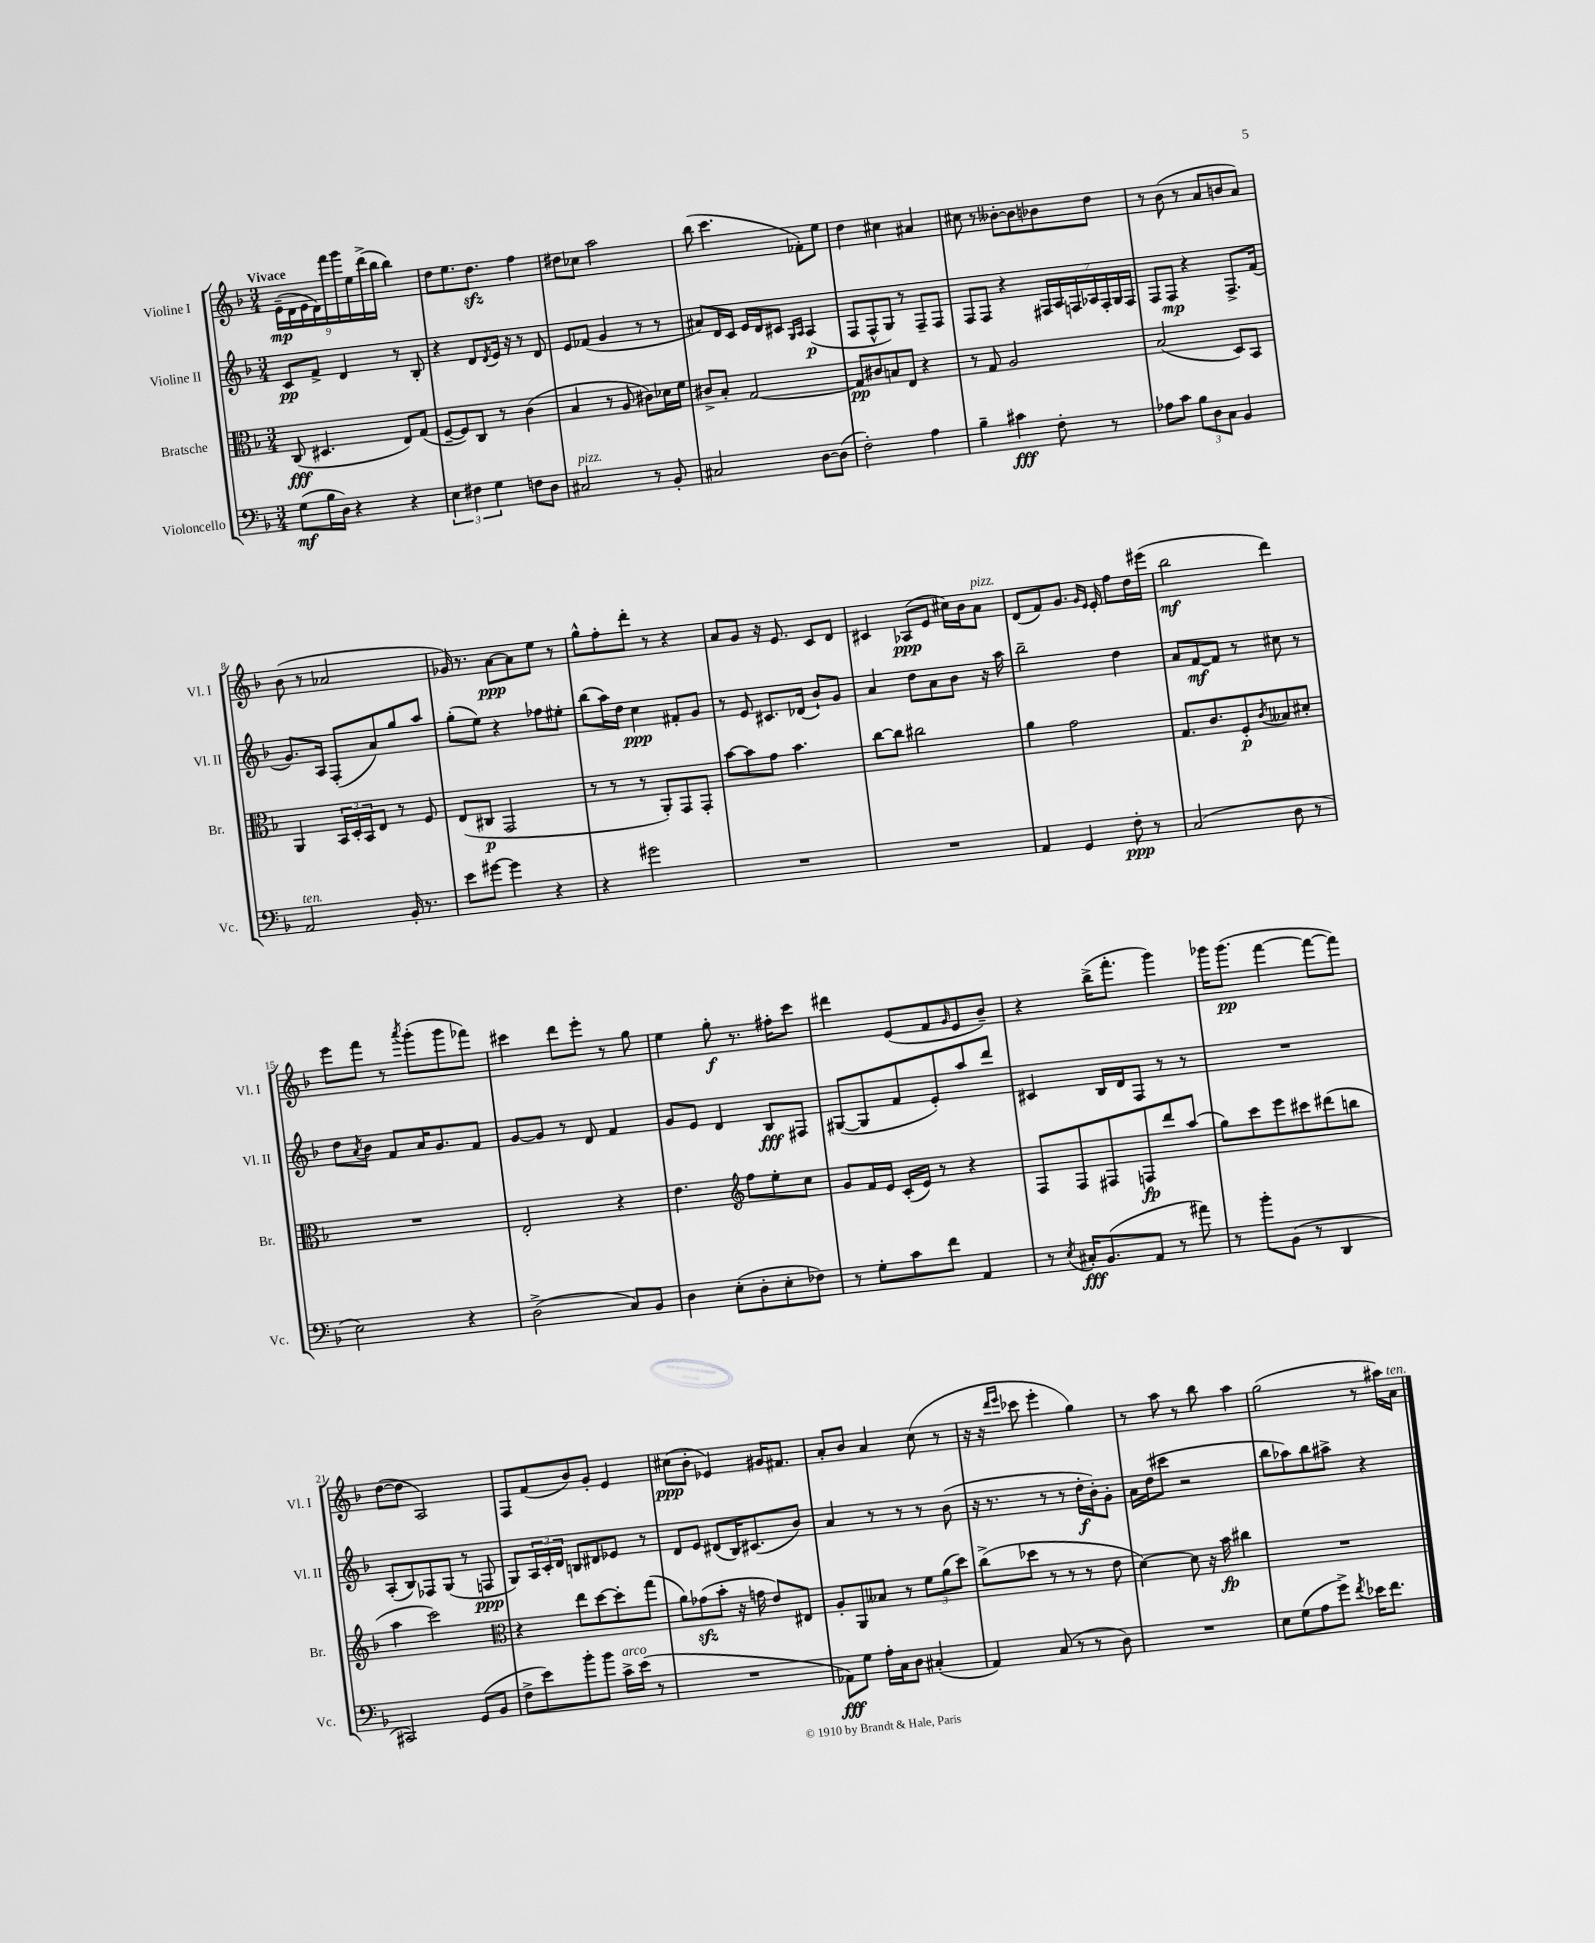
<<
\new StaffGroup <<
\new Staff = "s0" \with { instrumentName = "Violine I" shortInstrumentName = "Vl. I" } {
    \clef treble \key f \major \numericTimeSignature \time 3/4 \tempo "Vivace"
    \tuplet 9/8 { e'16--\mp( d'16 e'16 d'16) f'''16 g'''16 e''16 d'''16->( bes''16 } bes''4) |
    d''8 e''8. d''8.\sfz f''4 |
    dis''8 ces''8 a''2 |
    bes''8( c'''4. fes'8-.) e''8 |
    d''4 cis''4 ais'4 |
    cis''8 r8 beses'8~-. beses'8 bes'8 d''8 |
    r8 bes'8( r8 a'8 b'8 a'8) |
    bes'8( r8 aes'2 |
    ges'16) r8. a'8~\ppp a'8 e''8 r8 |
    g''8-^ f''8-. d'''8-. r8 r4 |
    a'8 g'8 r16 e'8. c'8 d'8 |
    cis'4 aes8\ppp( e'8 cis''16) bes'16 a'8^\markup { \italic "pizz." } |
    d'8( f'8) g'8. \grace { g'16 e'16 } e'16-. f''8 d''16 eis'''16( |
    bes''2\mf d'''4) |
    e'''8 f'''8 r8 \acciaccatura { a'''8 } g'''8-.( g'''8 fes'''8) |
    cis'''4 d'''8 e'''8-. r8 g''8 |
    e''4 g''8-.\f r8. fis''16-. c'''8 |
    dis'''4 e'8( f'8 \grace { g'16 } e'8 bes'8--) |
    r4 bes''16->( f'''8.-. g'''4) |
    ges'''16 ges'''8.\pp( f'''4~ f'''8~ f'''8) |
    d''8~( d''8 a2) |
    f8 f'8( bes'8) g'8-. e'4 |
    cis''8\ppp( bes'8-. ees'4) gis'16 fis'8. |
    a'8-. bes'8 a'4 c''8( r8 |
    r16 r16 \grace { d'''16 e'''16 } ces'''8 e'''4-. g''4) |
    r8 a''8 r8 bes''8 a''4 |
    g''2( r8 ais''16) a'16^\markup { \italic "ten." } \bar "|." |
}
\new Staff = "s1" \with { instrumentName = "Violine II" shortInstrumentName = "Vl. II" } {
    \clef treble \key f \major \numericTimeSignature \time 3/4
    c'8\pp f'8-> d'4 r8 bes8-. |
    r4 d'8 \acciaccatura { d'8 } e'16 r16 r8 d'8 |
    e'8 fes'8( g'4 r8 r8 |
    ais'8) d'16 c'16 e'16 d'16 cis'8 \grace { g16 a16 } a4\p( |
    f8 f8-^ g8) r8 f8-- f8 |
    f8 f8 r4 \tuplet 7/4 { fis16 a16 f16 aes16 f16-. g16 f16 } |
    f8 f8\mp r4 f8.-> f'16( |
    g'8.) a16 f8-.( a'8) g''8 a''8 |
    g''8-.( e''8) r4 fes''8 eis''8-. |
    bes''8( a''16) d''16 c''4\ppp fis'8-. g'8 |
    r8 e'8 cis'8. des'16( bes'8-!) g'8 |
    a'4 d''8 a'8 bes'8 r16 a''16 |
    bes''2-- d''4 |
    a'8 f'8~\mf f'8 r8 cis''8 r8 |
    d''8 \acciaccatura { a'8 } bes'8 f'8 a'16 g'8. f'8 |
    g'8~ g'8 r8 d'8 f'4 |
    g'8 e'8 d'4 bes8\fff fis8 |
    gis8~( gis8 f'8 e'8-.) a''8 d'''8 |
    cis'4 bes16 d'16 f8 r8 r8 |
    R2. |
    a8-.( bes8) fes8 g8( r8 f8\ppp |
    g8) \tuplet 3/2 { a16 c'16-. d'16 } b8 dis'8 ees'8 r8 |
    d'8 e'8 dis'8( bes16) cis'8.( bes'8) |
    a'4 r8 r8 r8 bes'8( |
    r16 r8. r8 r8 d''16-.\f bes'16-.) g'8-. |
    a'16 d''16( cis'''8 r2 |
    bes''8 aes''8) bes''8 ais''8-> r4 \bar "|." |
}
\new Staff = "s2" \with { instrumentName = "Bratsche" shortInstrumentName = "Br." } {
    \clef alto \key f \major \numericTimeSignature \time 3/4
    c8\fff( dis4. e8) g8( |
    f8~-- f8) c8 r8 c'4( |
    bes4 r8 a8 cis'8) des'16 f'16 |
    cis'8-> bes8-. g2~ |
    g8\pp cis'8 b8 e8 r4 |
    r8 g8 a2 |
    bes2( d8) bes,8 |
    a,4 \tuplet 3/2 { bes,16 d16-. bes,16 } e8 r8 f8 |
    e8( cis8\p g,2 |
    r8 r8 r8 a,8-.) g,8 g,8-. |
    bes'8~ bes'8 g'8 bes'4. |
    c''8~ c''8 cis''2 |
    a'4 g'2 |
    g8. c'8. f8-.\p \acciaccatura { c'8 } beses8 dis'8-. |
    R2. |
    e2-. r4 |
    e'4. \clef treble f''8 e''8-. c''8 |
    g'8 f'16 e'16 c'16-.( e'16) r8 r4 |
    f8 f8 fis8 f8\fp d'''8 a''8( |
    g''8) c'''8 e'''8 cis'''8 dis'''8( b''8 |
    a''4 c'''2) |
    \clef alto r4 e''8 d''8~ d''8-. g''8( |
    a'8) ges'8\sfz( bes'8-. r16 g'16 e'8) eis8 |
    a8-. a,8 beses8 r8 \tuplet 3/2 { f'8 a'8( d''8) } |
    c''8->( des''8 r8 r8 r8 e'8 |
    d'4~) d'8 r16 bes'16\fp cis''4 |
    R2. \bar "|." |
}
\new Staff = "s3" \with { instrumentName = "Violoncello" shortInstrumentName = "Vc." } {
    \clef bass \key f \major \numericTimeSignature \time 3/4
    g8\mf( bes16 d16) r4 r4 |
    \tuplet 3/2 { e4 fis4 g4 } f8 d8 |
    cis2^\markup { \italic "pizz." } r8 bes,8-. |
    cis2 d8~ d8( |
    f2-.) a4 |
    bes4-- cis'4\fff f8-. r8 |
    aes8 c'8 \tuplet 3/2 { bes8 d8 c8 } bes,4 |
    a,2^\markup { \italic "ten." } bes,16-. r8. |
    e'8 gis'8~ gis'4 r4 |
    r4 gis'2 |
    R2. |
    R2. |
    a,4 g,4 f8-.\ppp r8 |
    c2( d8 r8 |
    e2) r4 |
    d2->( c8) bes,8 |
    d4 e8-.( d8-. e8-. fes8) |
    r8 g8-. c'8 f'8 a,4 |
    r8 \acciaccatura { e8 } cis16-.\fff bes,8.( a,8 r8 ais'8) |
    r8 bes'8-. bes,8( r8 d,4 |
    cis,2) g,8( bes,8 |
    f8-> e'8) bes'8-. bes'8 c'16->^\markup { \italic "arco" } e'16( r8 |
    R2. |
    aes,8\fff) g8 a16-. c16 d8 cis4-.( |
    a,4) c8( r8 r8 d8) |
    R2. |
    e8 g8( a8 g'8->) \acciaccatura { f'8 } ees'16 f'8. \bar "|." |
}
>>
>>
